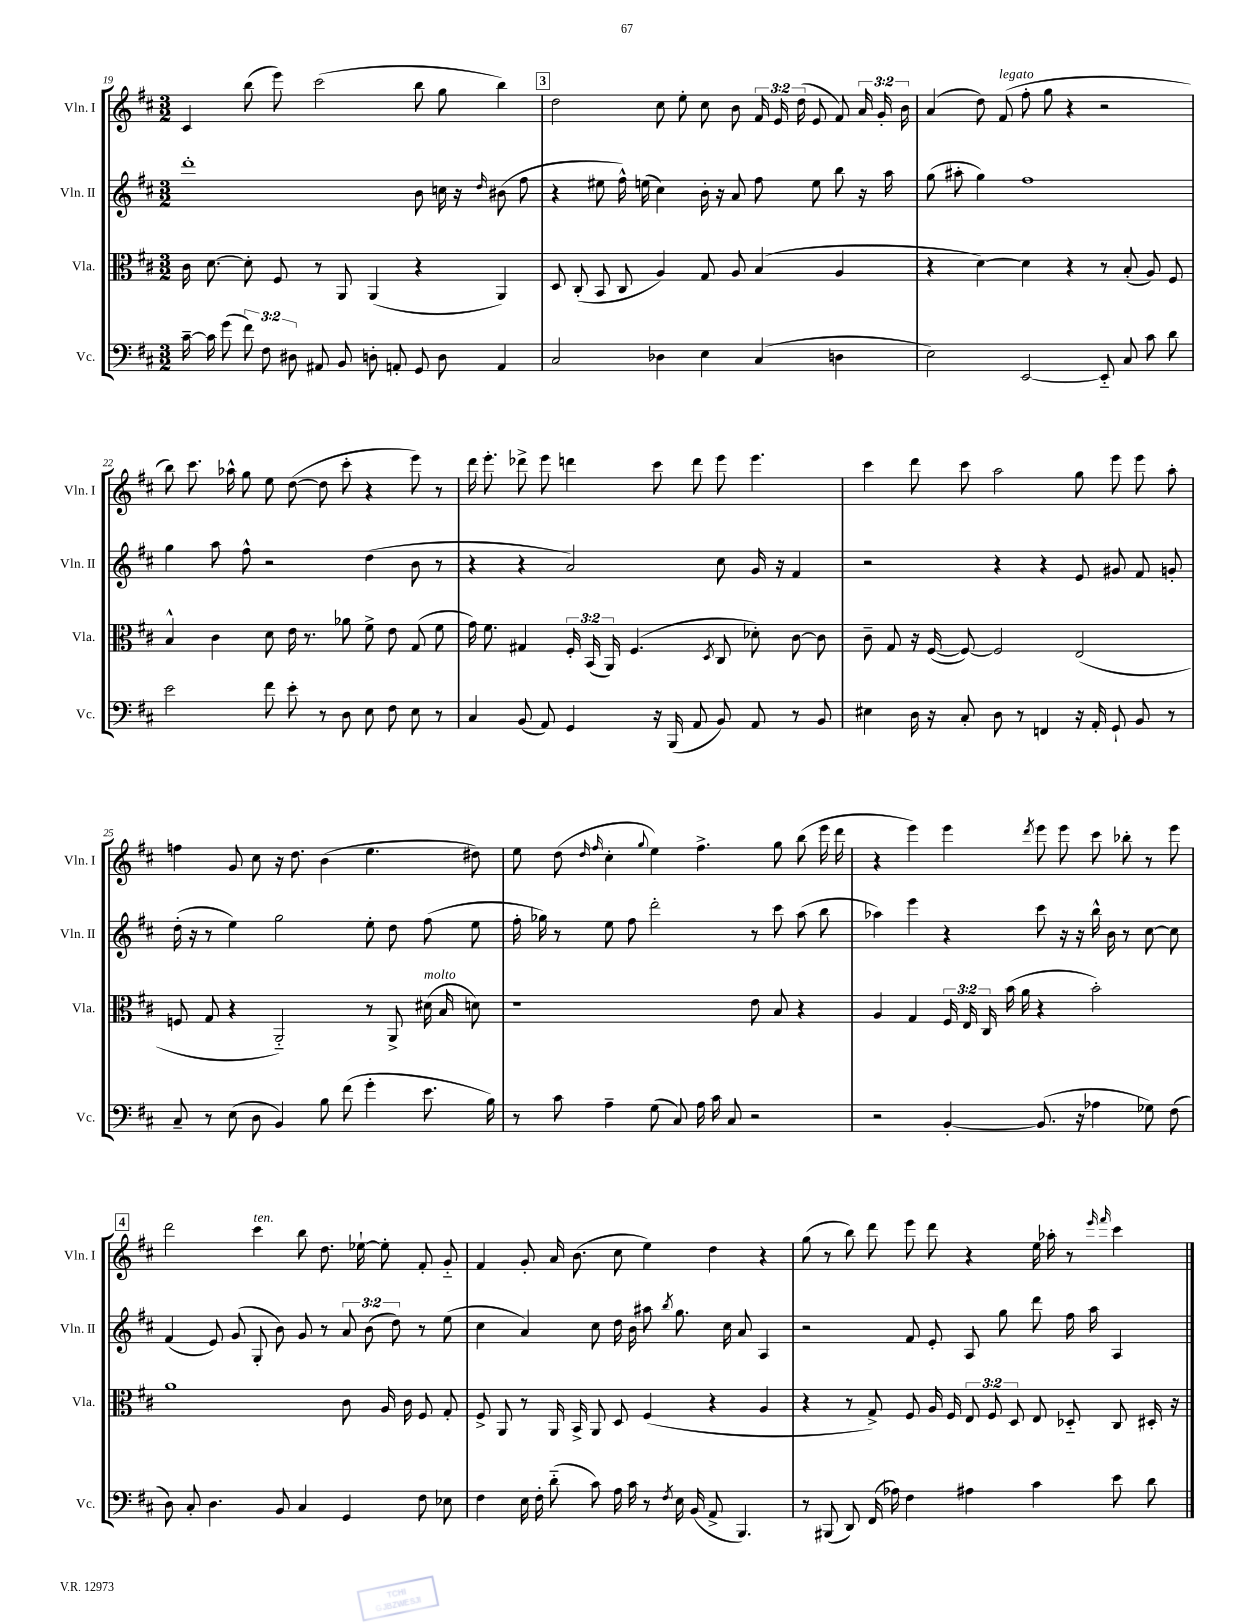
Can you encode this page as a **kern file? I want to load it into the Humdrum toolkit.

**kern	**kern	**kern	**kern
*staff4	*staff3	*staff2	*staff1
*clefF4	*clefC3	*clefG2	*clefG2
*k[f#c#]	*k[f#c#]	*k[f#c#]	*k[f#c#]
*M3/2	*M3/2	*M3/2	*M3/2
[16c#~	16c#	1ddd'	4c#
16c#]	[8.d	.	.
(8g	.	.	.
12f#)	8d']	.	(8bb
12F#	.	.	.
.	8F#	.	8eee)
12D#	.	.	.
8AA#	8r	.	(2ccc#
8BB	8AA	.	.
8D'	(4AA	.	.
8AA'	.	.	.
8GG	4r	8b	8bb
8D	.	16cc	8gg
.	.	16r	.
.	.	16qqdd	.
4AA	4AA)	(8b#	4bb)
.	.	8ff#	.
=	=	=	=
2C#	8D	4r	2dd
.	(8C#'	.	.
.	8BB	8ee#	.
.	8C#	16ff#^^)	.
.	.	(16ee	.
4D-	4A)	4cc#)	8cc#
.	.	.	8ee'
4E	8G	16b'	8cc#
.	.	16r	.
.	8A	8a	8b
(4C#	(4B	8ff#	24f#
.	.	.	24e
.	.	.	(24dd
.	.	8ee	8e
4D	4A	8bb	8f#)
.	.	16r	24a
.	.	.	24g'
.	.	16aa	.
.	.	.	24b
=	=	=	=
2E)	4r	(8gg	(4a
.	.	8aa#'	.
.	[4d)	4gg)	8dd)
.	.	.	(8f#
[2EE	4d]	1ff#	8ff#'
.	.	.	8gg
.	4r	.	4r
8EE'~]	8r	.	2r
8C#	(8B'	.	.
8c#	8A)	.	.
8d	8F#	.	.
=	=	=	=
2e	4B^^	4gg	8bb)
.	.	.	8.ccc#
.	4c#	8aa	.
.	.	.	16aa-^^
.	.	8ff#^^	8gg
8f#	8d	2r	8ee
8e'	16e	.	([8dd
.	8.r	.	.
8r	.	.	8dd]
8D	8a-	.	8ccc#'
8E	8f#^	(4dd	4r
8F#	8e	.	.
8E	(8G	8b	8eee)
8r	8f#	8r	8r
=	=	=	=
4C#	16g)	4r	16ddd
.	8.f#	.	8.eee'
(8BB	4G#	4r	8ddd-^
8AA)	.	.	8eee
4GG	24F#'	2a)	4ddd
.	(24BB	.	.
.	24AA)	.	.
.	(4.F#	.	.
16r	.	.	8ccc#
(16BBB	.	.	.
8AA	.	.	8ddd
.	8qD	.	.
8BB)	8C#	8cc#	8eee
8AA	8d-')	16g	4.eee
.	.	16r	.
8r	[8c#	4f#	.
8BB	8c#]	.	.
=	=	=	=
4E#	8c#~	2r	4ccc#
.	8G	.	.
16D	16r	.	8ddd
16r	([16F#	.	.
8C#'	8F#_)	.	8ccc#
8D	2F#]	4r	2aa
8r	.	.	.
4FF	.	4r	.
16r	(2E	8e	8gg
16AA'	.	.	.
8GG`	.	8g#	8eee
8BB	.	8f#	8eee
8r	.	8g'	8aa'
=	=	=	=
8C#~	8F	(16dd'	4ff
.	.	16r	.
8r	8G	8r	.
(8E	4r	4ee)	8g
8D	.	.	8cc#
4BB)	2AA'~)	2gg	16r
.	.	.	8.dd
8B	.	.	(4b
(8f#	.	.	.
4g'	8r	8ee'	4.ee
.	8AA^	8dd	.
8.e	(16d#	(8ff#	.
.	16B	.	.
.	8d)	8ee	8dd#)
16B)	.	.	.
=	=	=	=
8r	1r	16ff#'	8ee
.	.	16gg-)	.
8c#	.	8r	(8dd
.	.	.	16qqdd
.	.	.	16qqff#
4A~	.	8ee	4cc#'
.	.	8ff#	.
.	.	.	8qqgg
(8G	.	2ddd'	4ee)
8C#)	.	.	.
16A	.	.	4.ff#^
16c#	.	.	.
8C#	.	.	.
2r	8e	8r	.
.	8B	8ccc#	8gg
.	4r	(8aa	(8bb
.	.	8bb	16eee
.	.	.	16ddd
=	=	=	=
2r	4A	4aa-)	4r
.	4G	4eee	4eee)
[4BB'	24F#	4r	4eee
.	24E	.	.
.	24C#	.	.
.	(16b	.	.
.	16a	.	.
.	.	.	8qddd
(8.BB]	4r	8ccc#	8eee
.	.	16r	8eee
16r	.	16r	.
4A-	2b')	16bb^^	8ccc#
.	.	16b	.
.	.	8r	8bb-'
8G-)	.	[8cc#	8r
(8F#	.	8cc#]	8eee
=	=	=	=
8D)	1a	(4f#	2ddd
8C#'	.	.	.
4.D	.	8e)	.
.	.	(8g	.
.	.	8G'	4ccc#
8BB	.	8b)	.
4C#	.	8g	8bb
.	.	8r	8.dd
4GG	8c#	12a	.
.	.	.	[16ee-`
.	.	(12b	.
.	16A	.	8ee-']
.	.	12dd)	.
.	16c#	.	.
8F#	8F#	8r	8f#'
8E-	8G'	(8ee	8g'~
=	=	=	=
4F#	8F#^	4cc#	4f#
.	8AA	.	.
16E	8r	4a)	8g'
16F#'	.	.	.
(8d'~	16AA	.	16a
.	16BB^	.	(8.b
8c#)	8AA	8cc#	.
16A	8D	16dd	8cc#
16c#	.	16b	.
8r	(4F#	8aa#	4ee)
8qF#	.	8qbb	.
16E	.	8.gg	.
(16BB	.	.	.
8AA^	4r	.	4dd
.	.	16cc#	.
4.BBB)	.	8a	.
.	4A	4A	4r
=	=	=	=
8r	4r	2r	(8gg
(8BBB#	.	.	8r
8DD)	8r	.	8bb)
(16FF#	8G^)	.	8ddd
16A-)	.	.	.
4F#	8F#	8f#	8eee
.	16A	8e'	8ddd
.	16F#	.	.
4A#	12E	8A	4r
.	12F#	.	.
.	.	8gg	.
.	12D	.	.
4c#	8E	8ddd	16ee
.	.	.	16aa-'
.	8D-'~	16ff#	8r
.	.	16aa	.
.	.	.	16qqeee
.	.	.	16qqfff#
8e	8C#	4A	4ccc#
8d	16D#'	.	.
.	16r	.	.
==	==	==	==
*-	*-	*-	*-
